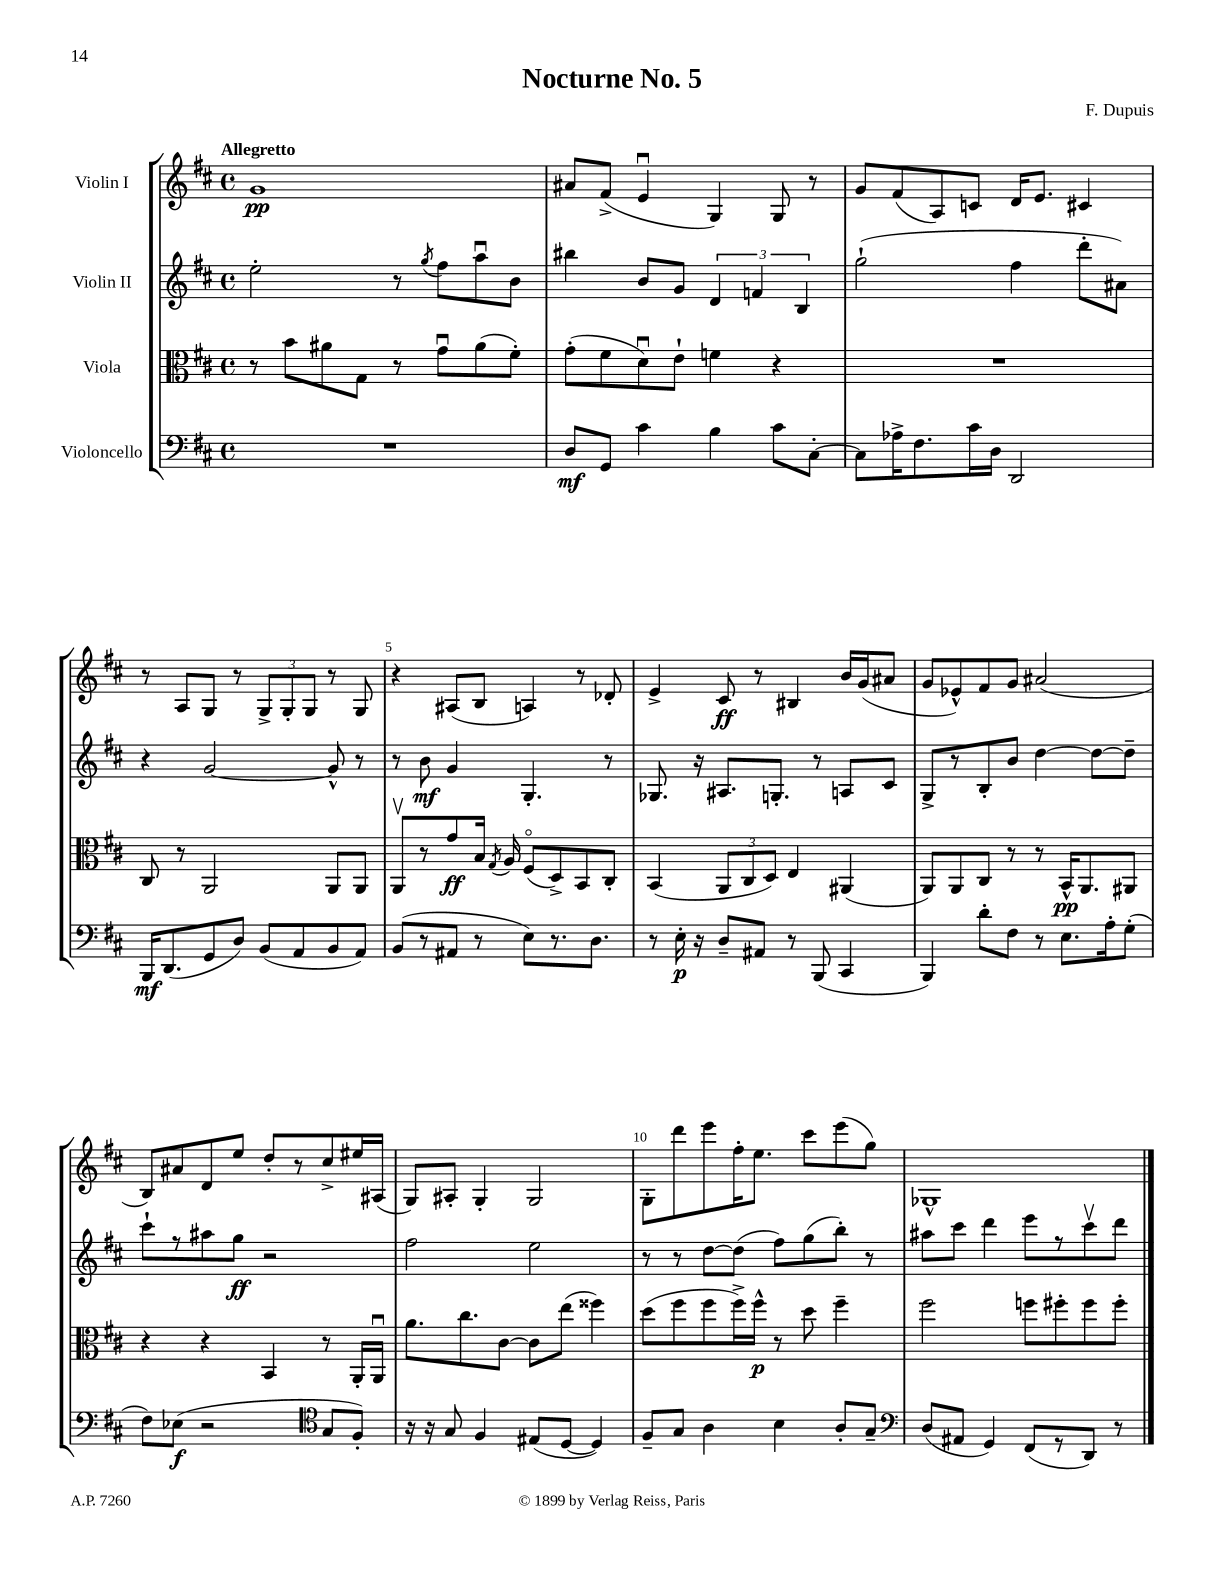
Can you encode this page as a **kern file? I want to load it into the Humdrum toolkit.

**kern	**kern	**kern	**kern
*staff4	*staff3	*staff2	*staff1
*clefF4	*clefC3	*clefG2	*clefG2
*k[f#c#]	*k[f#c#]	*k[f#c#]	*k[f#c#]
*M4/4	*M4/4	*M4/4	*M4/4
*met(c)	*met(c)	*met(c)	*met(c)
1r	8r	2ee'	1g
.	8b	.	.
.	8a#	.	.
.	8G	.	.
.	8r	8r	.
.	.	8qgg	.
.	8gu	8ff#	.
.	(8a#	8aau	.
.	8f#')	8b	.
=	=	=	=
8D	(8g'	4bb#	8a#
8GG	8f#	.	(8f#^
4c#	8du)	8b	4eu
.	8e`	8g	.
4B	4f	6d	4G)
.	.	6f	.
8c#	4r	.	8G
.	.	6B	.
[8C#'	.	.	8r
=	=	=	=
8C#]	1r	(2gg`	8g
16A-^	.	.	(8f#
8.F#	.	.	.
.	.	.	8A)
16c#	.	.	8c
16D	.	.	.
2DD	.	4ff#	16d
.	.	.	8.e
.	.	8ddd'	4c#
.	.	8a#)	.
=	=	=	=
16BBB	8C#	4r	8r
(8.DD	.	.	.
.	8r	.	8A
8GG	2AA	[2g	8G
8D)	.	.	8r
(8BB	.	.	12G^
.	.	.	12G'
8AA	.	.	.
.	.	.	12G
8BB	8AA	8g^^]	8r
8AA)	8AA	8r	8G
=	=	=	=
(8BB	8AAv	8r	4r
8r	8r	8b	.
8AA#	8g	4g	(8A#
8r	16B	.	8B
.	8qG	.	.
.	16A	.	.
8E)	(8F#o	4.G'	4A)
8.r	8D^)	.	.
.	8BB	.	8r
8.D	.	.	.
.	8C#'	8r	8d-'
=	=	=	=
8r	(4BB	8.G-	4e^
16E'	.	.	.
16r	.	16r	.
8D~	12AA	8.A#	8c#
.	12C#	.	.
8AA#	.	.	8r
.	12D)	.	.
.	.	8.G'	.
8r	4E	.	4B#
(8BBB	.	8r	.
4CC#	(4AA#	8A	16b
.	.	.	(16g
.	.	8c#	8a#
=	=	=	=
4BBB)	8AA)	8G^	8g
.	8AA	8r	8e-^^)
8d'	8C#	8B'	8f#
8F#	8r	8b	8g
8r	8r	[4dd	(2a#
8.E	16BB^^	.	.
.	8.AA	.	.
.	.	8dd_	.
16A'	.	.	.
(8G'	8AA#	8dd~]	.
=	=	=	=
8F#)	4r	8ccc#`	8B)
(8E-	.	8r	8a#
2r	4r	8aa#	8d
.	.	8gg	8ee
.	4BB	2r	8dd'
.	.	.	8r
*clefC4	*	*	*
8G	8r	.	8cc#^
8F#')	16AA'	.	16ee#
.	16AAu	.	(16A#
=	=	=	=
16r	8.a	2ff#	8G)
16r	.	.	.
8G	.	.	8A#'
.	8.cc#	.	.
4F#	.	.	4G'
.	[8c#	.	.
(8E#	8c#]	2ee	2G
[8D	(8ee	.	.
4D])	4ff##)	.	.
=	=	=	=
8F#~	(8dd	8r	8G'
8G	8ff#	8r	8ddd
4A	8ff#	[8dd	8eee
.	16ff#^)	(8dd]	16ff#'
.	16ff#^^	.	8.ee
4B	8r	8ff#)	.
.	8dd	(8gg	8ccc#
8A'	4ff#~	8bb')	(8eee
8G~	.	8r	8gg)
=	=	=	=
*clefF4	*	*	*
(8D	2ff#	8aa#	1G-^^
8AA#	.	8ccc#	.
4GG)	.	4ddd	.
(8FF#	8ff	8eee	.
8r	8ff#'	8r	.
8DD)	8ff#	8ccc#v	.
8r	8ff#'	8ddd	.
==	==	==	==
*-	*-	*-	*-
